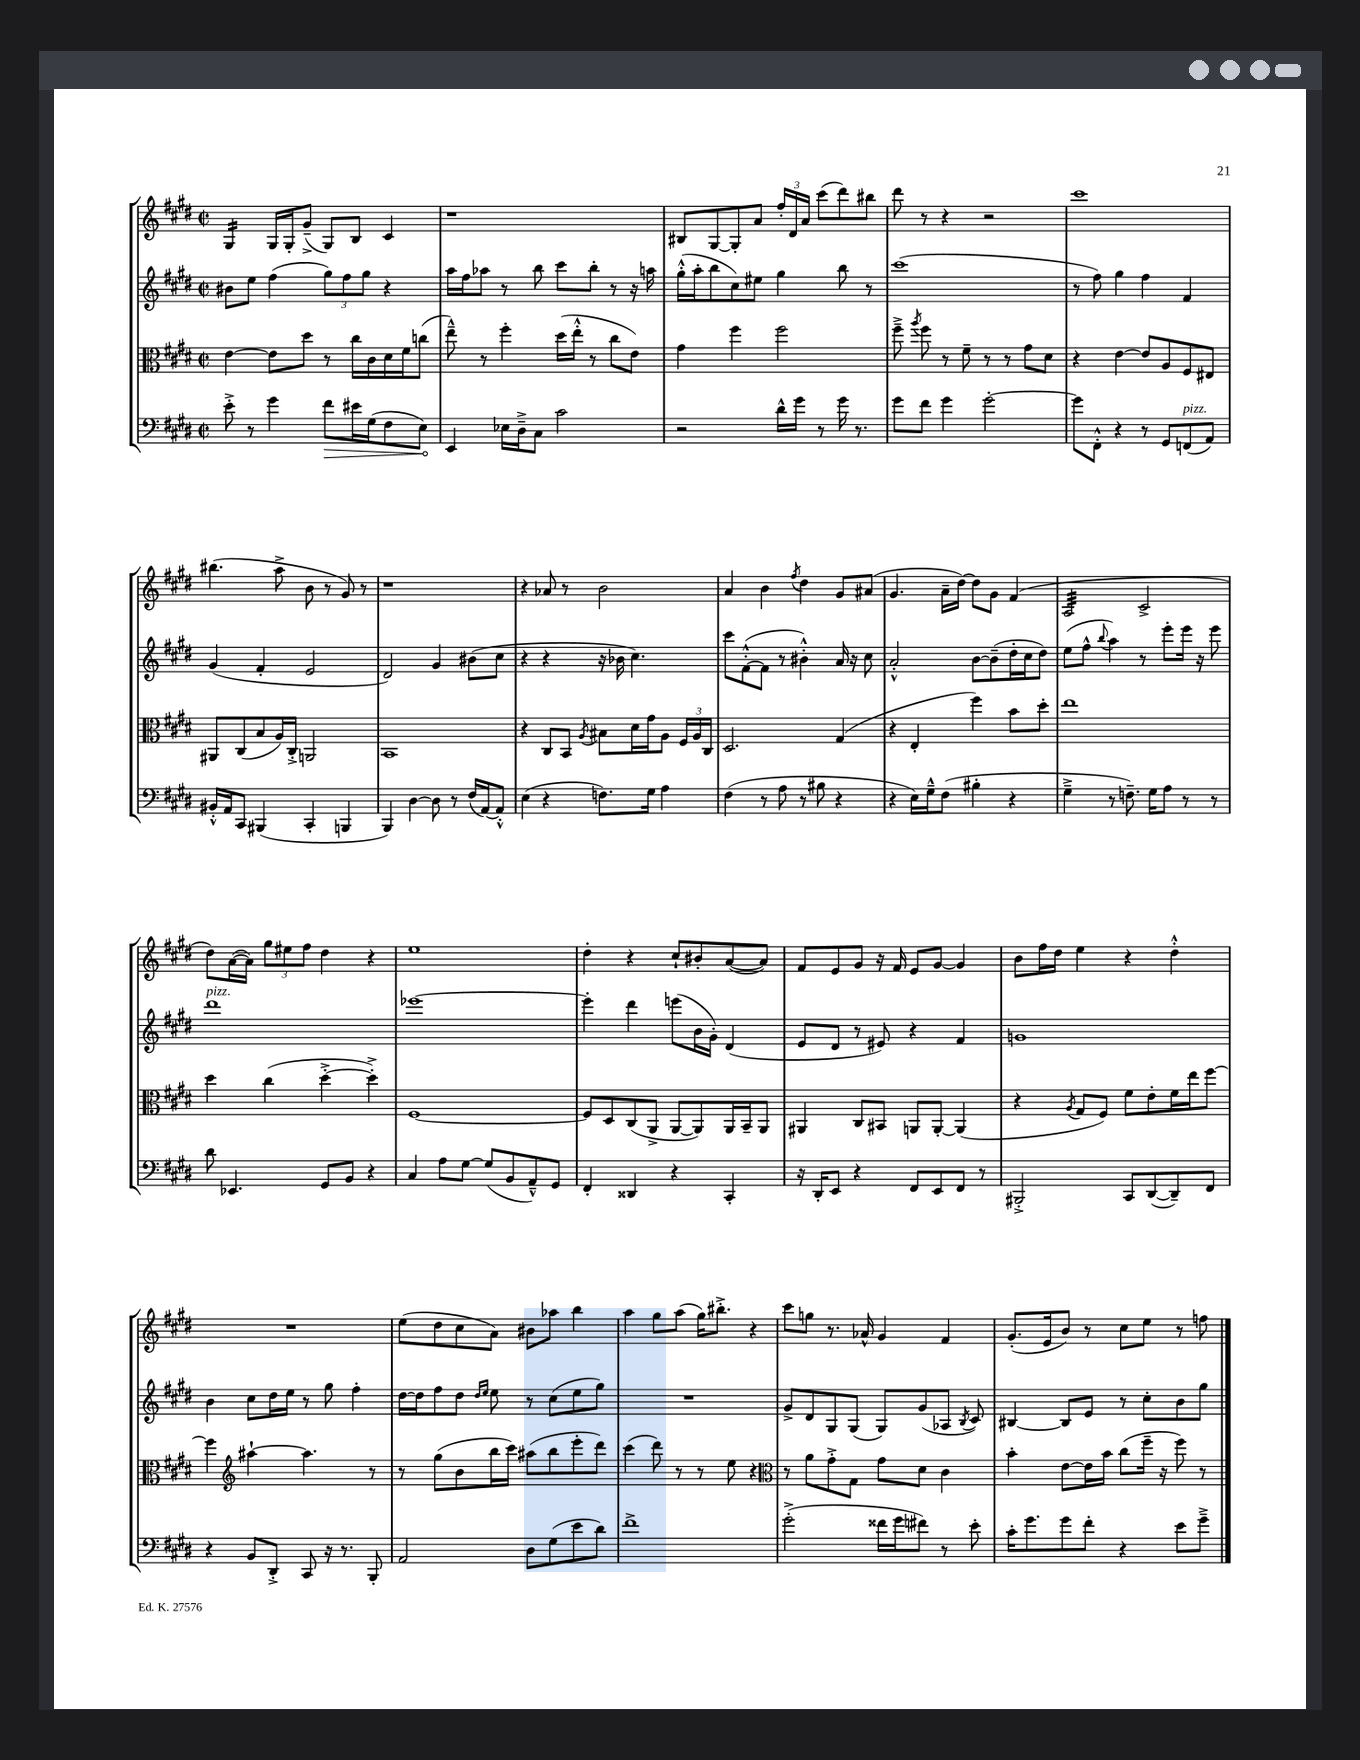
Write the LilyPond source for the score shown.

<<
\new StaffGroup <<
\new Staff = "s0" {
    \clef treble \key e \major \defaultTimeSignature \time 2/2
    \autoBeamOff gis4:16 gis16[ gis16-. gis'8]--->( gis8[) b8] cis'4 |
    r1 |
    bis8[ gis8~ gis8-. a'8] \tuplet 3/2 { fis''16[-. dis'16 a'16] } cis'''8[( dis'''8) bis''8] |
    dis'''8 r8 r4 r2 |
    cis'''1 |
    bis''4.( a''8-> b'8 r8 gis'8) r8 |
    r1 |
    r4 aes'8 r8 b'2 |
    a'4 b'4 \acciaccatura { fis''8 } dis''4 gis'8[ ais'8]( |
    gis'4. a'16[-- dis''16]~) dis''8[ gis'8] fis'4( |
    a2:32 cis'2-> |
    dis''8[) a'16~( a'16]) \tuplet 3/2 { gis''8[ eis''8 fis''8] } dis''4 r4 |
    e''1 |
    dis''4-. r4 cis''8[-! bis'8-. a'8~( a'8]) |
    fis'8[ e'8 gis'8] r16 fis'16 e'8[ gis'8]~ gis'4 |
    b'8[ fis''16 dis''16] e''4 r4 dis''4-.-^ |
    R1 |
    e''8[( dis''8 cis''8 a'8]) bis'8[ aes''8] b''4 |
    a''4 gis''8[ a''8]( gis''16[) bis''8.]-.-> r4 |
    cis'''8[ g''8] r8. aes'16-^ gis'4 fis'4 |
    gis'8.[-.( e'16 b'8]) r8 cis''8[ e''8] r8 f''8 \bar "|." |
}
\new Staff = "s1" {
    \clef treble \key e \major \defaultTimeSignature \time 2/2
    \autoBeamOff bis'8[ e''8] fis''4( \tuplet 3/2 { gis''8[) fis''8 gis''8] } r4 |
    a''16[ fis''16 aes''8] r8 b''8 cis'''8[ b''8]-. r8 r16 a''16 |
    gis''16[-.-^( a''16-. b''8 cis''8) eis''8] gis''4 b''8 r8 |
    cis'''1( |
    r8 fis''8) gis''4 fis''4 fis'4 |
    gis'4( fis'4-. e'2 |
    dis'2) gis'4 bis'8[( cis''8] |
    r4 r4 r16 bes'16 cis''4.) |
    cis'''8[ fis'8~-.-^( fis'8] r8 bis'4-.-^) a'16 r16 cis''8 |
    a'2-.-^ b'8[~ b'8--( dis''16-. cis''16 dis''8]) |
    e''8[( fis''8]-^ \appoggiatura { b''8 } a''4) r8 e'''8[-. e'''16] r16 e'''8 |
    dis'''1^\markup { \italic "pizz." } |
    ees'''1~ |
    ees'''4-. dis'''4 e'''8[( b'16 gis'16]-.) dis'4( |
    e'8[ dis'8] r8 eis'8) r4 fis'4 |
    g'1 |
    b'4 cis''8[ dis''16 e''16] r8 gis''8 fis''4-. |
    dis''16[~ dis''16 fis''8 dis''8] \grace { dis''16[ e''16] } e''8 r8 cis''8[( e''8 gis''8]) |
    R1 |
    gis'8[-> dis'8 gis8 gis8]( gis8[) gis'8( aes8] \acciaccatura { b8 } cis'8) |
    bis4~ bis8[ e'8] r8 cis''8[-. b'8 gis''8] \bar "|." |
}
\new Staff = "s2" {
    \clef alto \key e \major \defaultTimeSignature \time 2/2
    \autoBeamOff e'4~ e'8[ dis''8] r8 cis''16[ cis'16 dis'16 fis'16 c''8]( |
    e''8---^) r8 fis''4-. dis''16[( e''16]-.-^ r8 cis''8[ e'8]) |
    gis'4 fis''4 fis''2 |
    fis''8---> \acciaccatura { a''8 } fis''8 r8 fis'8-- r8 r8 gis'8[ dis'8] |
    r4 e'4~ e'8[ a8 fis8 eis8] |
    ais,8[ cis8( b8 a16) cis16]-.-> a,2 |
    b,1 |
    r4 cis8[ b,8] \acciaccatura { a8 } bis8[ dis'16 gis'16 a8] \tuplet 3/2 { fis16[ a16 cis16] } |
    dis2. gis4( |
    r4 e4-. fis''4) b'8[ dis''8]-. |
    e''1 |
    dis''4 cis''4( dis''4~-.-> dis''4-.->) |
    fis1~ |
    fis8[ dis8 cis8( a,8]-> a,8[~ a,8) a,16 b,16-- a,8] |
    ais,4 cis8[ bis,8] a,8[ a,8]~-. a,4( |
    r4 \acciaccatura { a8 } gis8[ fis8]) fis'8[ e'8-. fis'16 e''16 fis''8]~ |
    fis''4 \clef treble ais''4~-! ais''4. r8 |
    r8 gis''8[( b'8 b''16 cis'''16]) ais''8[( b''8 e'''8-. dis'''8]) |
    cis'''4( dis'''8) r8 r8 e''8 r4 |
    \clef alto r8 a'8[ gis'8-.-> gis8] gis'8[ dis'8] cis'4 |
    b'4-. e'8[~ e'16 b'16] cis''8[( fis''16]-- r16 fis''8) r8 \bar "|." |
}
\new Staff = "s3" {
    \clef bass \key e \major \defaultTimeSignature \time 2/2
    \autoBeamOff e'8-.-> r8 gis'4 \once \override Hairpin.circled-tip = ##t fis'8[\> eis'16 gis16( fis8 e8]\!) |
    e,4 ees16[ dis16---> cis8] cis'2 |
    r2 dis'16[-^ gis'16] r8 gis'16 r8. |
    gis'8[ fis'8] gis'4 gis'2~-. |
    gis'8[ fis,8]-.-^ r4 r8 gis,8[ f,8^\markup { \italic "pizz." }( a,8]) |
    bis,16[-.-^ a,16 cis,8] bis,,4( cis,4-. b,,4 |
    b,,4) dis4~ dis8 r8 fis16[( a,16~) a,8]-.-^ |
    e4( r4 f8.[) gis16] a4 |
    fis4( r8 a8 r8 bis8 r4 |
    r4 e16[) gis16---^ fis8]( bis4-. r4 |
    gis4---> r8 f8.--) gis16[ a8] r8 r8 |
    dis'8 ees,4. gis,8[ b,8] r4 |
    cis4 a8[ gis8]~ gis8[( b,8 a,8---^) gis,8] |
    fis,4-. disis,4 r4 cis,4-. |
    r16 dis,16[-. e,8] r4 fis,8[ e,8 fis,8] r8 |
    bis,,2-.-> cis,8[ dis,8~( dis,8--) fis,8] |
    r4 b,8[ dis,8]-.-> cis,8 r16 r8. b,,8-. |
    a,2 dis8[ gis8( e'8 dis'8]) |
    fis'1-> |
    gis'2-.->( fisis'16[ gis'16 fis'8]) r8 e'8-. |
    cis'16[-. gis'8. gis'8 fis'8]-. r4 e'8[ gis'8]---> \bar "|." |
}
>>
>>
\layout { \context { \Score \remove "Bar_number_engraver" } }
